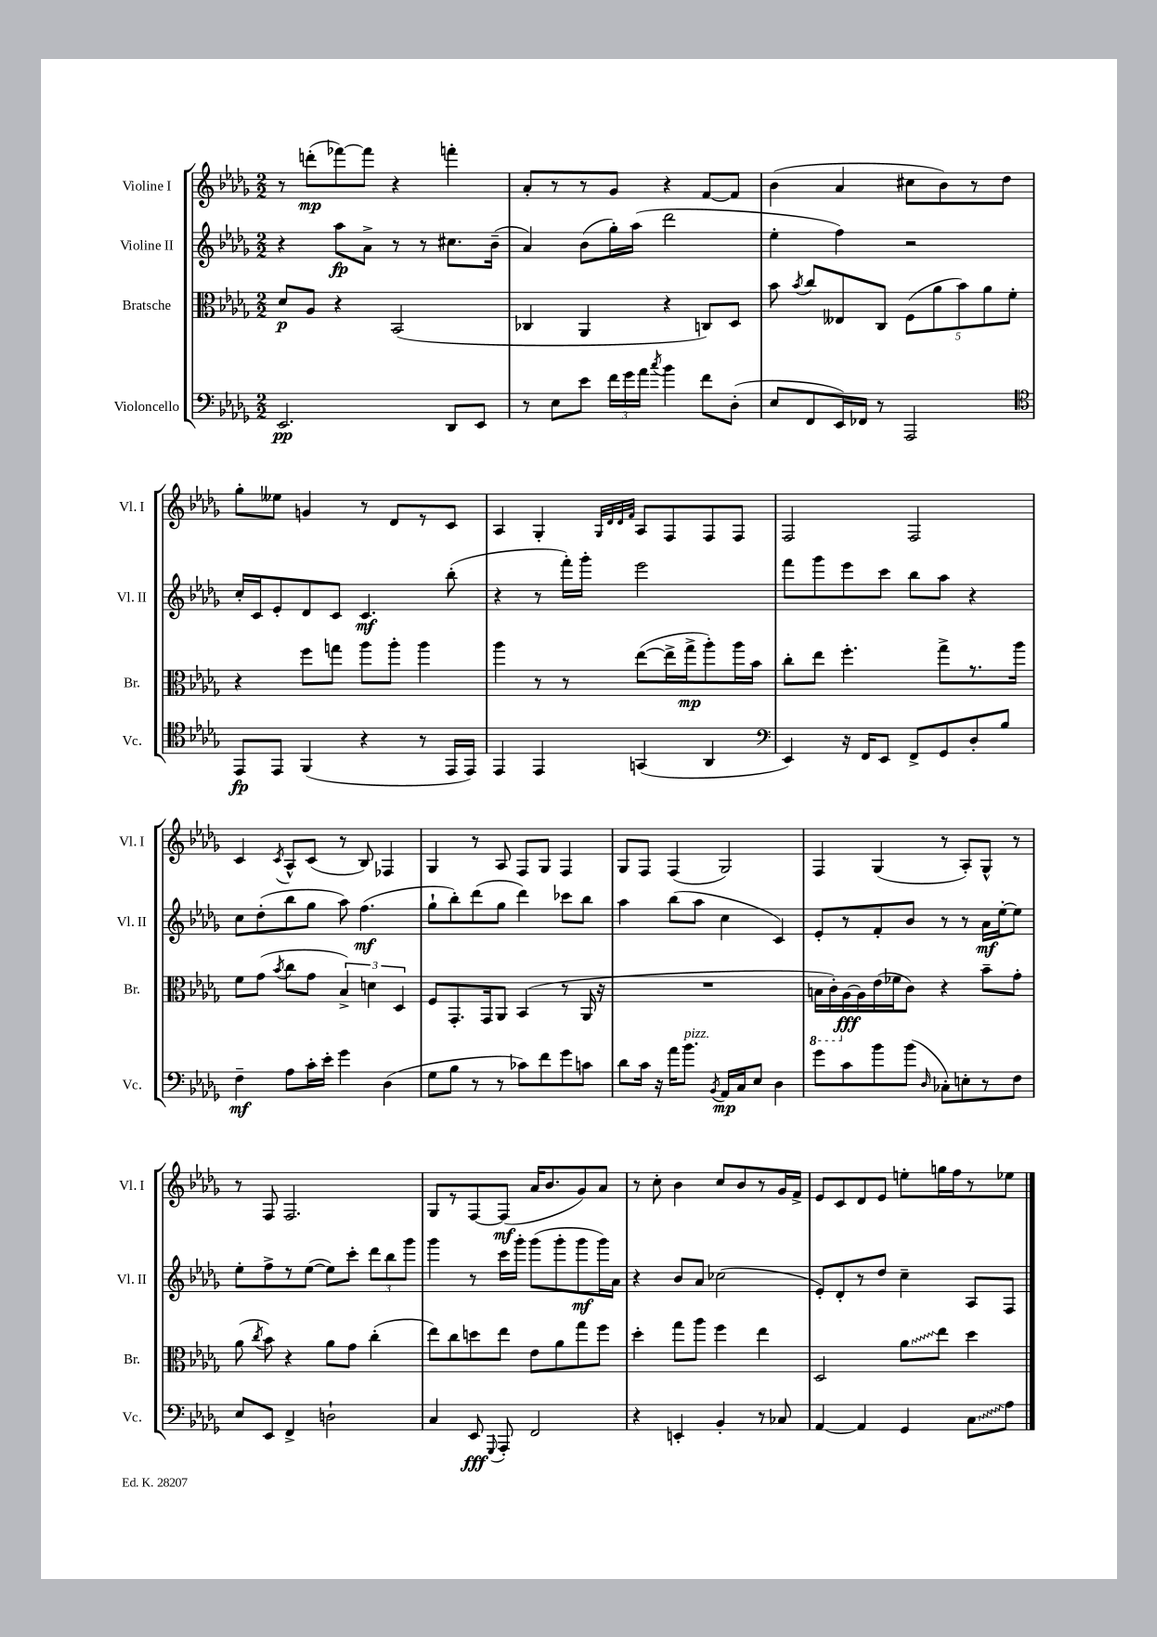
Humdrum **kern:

**kern	**kern	**kern	**kern
*staff4	*staff3	*staff2	*staff1
*clefF4	*clefC3	*clefG2	*clefG2
*k[b-e-a-d-g-]	*k[b-e-a-d-g-]	*k[b-e-a-d-g-]	*k[b-e-a-d-g-]
*M2/2	*M2/2	*M2/2	*M2/2
2.EE-	8d-	4r	8r
.	8A-	.	(8ddd'
.	4r	8aa-	[8fff-)
.	.	8a-^	8fff-]
.	(2BB-	8r	4r
.	.	8r	.
8DD-	.	8.cc#	4fff'
8EE-	.	.	.
.	.	(16b-~	.
=	=	=	=
8r	4C-	4a-)	8a-'
8E-	.	.	8r
8e-	4AA-	(8b-	8r
24f	.	16gg-')	8g-
24g-	.	.	.
.	.	(16aa-	.
24a-	.	.	.
8qcc	.	.	.
4b-	4r	2ddd-	4r
8f	8C)	.	[8f
(8D-'	8D-	.	8f]
=	=	=	=
8E-	8b-	4ee-'	(4b-
.	8qb-	.	.
8FF	8cc	.	.
16EE-)	8E--	4ff)	4a-
16FF-	.	.	.
8r	8C	.	.
2AAA-	(10F	2r	8cc#
.	10a-	.	.
.	.	.	8b-)
.	10b-)	.	.
.	.	.	8r
.	10a-	.	.
.	.	.	8dd-
.	10f'	.	.
=	=	=	=
*clefC4	*	*	*
8EE-	4r	16cc'	8gg-'
.	.	16c	.
8EE-	.	8e-'	8ee--
(4FF	8ff	8d-	4g
.	8gg	8c	.
4r	8aa-	4.c	8r
.	8aa-'	.	8d-
8r	4aa-	.	8r
16EE-	.	(8bb-'	8c
16EE-)	.	.	.
=	=	=	=
4EE-	4aa-	4r	4A-
4EE-	8r	8r	4G-'
.	8r	16fff')	.
.	.	16ggg-'	.
.	.	.	32qqG-
.	.	.	32qqd-
.	.	.	32qqd-
.	.	.	32qqf
(4GG	([8ee-	2eee-	8A-
.	16ee-^]	.	8F
.	16gg-^	.	.
4AA-	8aa-')	.	8F
.	16aa-	.	8F
.	16b-	.	.
=	=	=	=
*clefF4	*	*	*
4EE-)	8cc'	8fff	2F
.	8ee-	8ggg-	.
16r	4.ff'	8eee-	.
16FF	.	.	.
8EE-	.	8ccc	.
8FF^	.	8bb-	2F
8GG-	8gg-^	8aa-	.
8D-'	8.r	4r	.
8B-	.	.	.
.	16aa-	.	.
=	=	=	=
4F~	8f	8cc	4c
.	(8g-	(8dd-'	.
.	8qb-	.	8qc
8A-	8cc	8bb-	8A-^^
16c'	8g-	8gg-	(8c
16e-'	.	.	.
4g-	6B-^)	8aa-)	8r
.	.	(4.ff	8B-)
.	6d	.	.
(4D-	.	.	4F-
.	6D-	.	.
=	=	=	=
8G-	8F	8gg-`	4G-
8B-	8.GG-'	8bb-')	.
8r	.	(8ddd-	8r
.	16GG-	.	.
8r	8AA-	8gg-	8A-
8c-)	(4BB-	4ddd-)	8F
8f	.	.	8G-
8g-	8r	8ccc-	4F
8c	16AA-	8bb-	.
.	16r	.	.
=	=	=	=
8d-	1r	4aa-	8G-
16c	.	.	8F
16r	.	.	.
16a-	.	(8bb-	(4F
8.b-	.	.	.
.	.	8aa-	.
8qBB-	.	.	.
16AA-	.	4cc	2G-)
16C	.	.	.
8E-	.	.	.
4D-	.	4c)	.
=	=	=	=
8g-	16BB	8e-'	4F
.	16C')	.	.
8c	[16A-	8r	.
.	16A-]	.	.
8b-	(16e-	8f'	(4G-
.	16f-	.	.
(8b-	8c)	8b-	.
16qqD-	.	.	.
8C-')	4r	8r	8r
8E'	.	8r	8A-')
8r	8b-~	16a-	8G-^^
.	.	[16ee-'	.
8F	8g-'	8ee-]	8r
=	=	=	=
8E-	(8a-	8ee-'	8r
.	8qcc	.	.
8EE-	8b-)	8ff^	8F
4FF^	4r	8r	2.F
.	.	([8ee-	.
2D`	8a-	8ee-])	.
.	8g-	8ccc'	.
.	(4cc'	12ddd-	.
.	.	12bb-	.
.	.	12ggg-	.
=	=	=	=
4C	8ee-)	4ggg-	8G-
.	8cc	.	8r
8EE-	8dd	8r	[8F
8qqGGG-	.	.	.
8AAA-'	8ee-	16ccc	(8F]
.	.	16ggg-'	.
2FF	8e-	(8ggg-	16a-
.	.	.	8.b-
.	8a-	8ggg-'	.
.	8gg-	8ggg-	8g-)
.	8ff	16ggg-)	8a-
.	.	16a-	.
=	=	=	=
4r	4dd-'	4r	8r
.	.	.	8cc'
4EE'	8gg-	8b-	4b-
.	8aa-	8a-	.
4BB-'	4ff	(2cc-	8cc
.	.	.	8b-
8r	4ee-	.	8r
8C-	.	.	16g-
.	.	.	16f^
=	=	=	=
[4AA-	2D-	8e-')	8e-
.	.	8d-'	8c
4AA-]	.	8r	8d-
.	.	8dd-	8e-
4GG-	8a-	4cc~	8ee'
.	8ee-	.	16gg
.	.	.	16ff
8C	4dd-	8A-	8r
8A-	.	8F	8ee-
==	==	==	==
*-	*-	*-	*-
